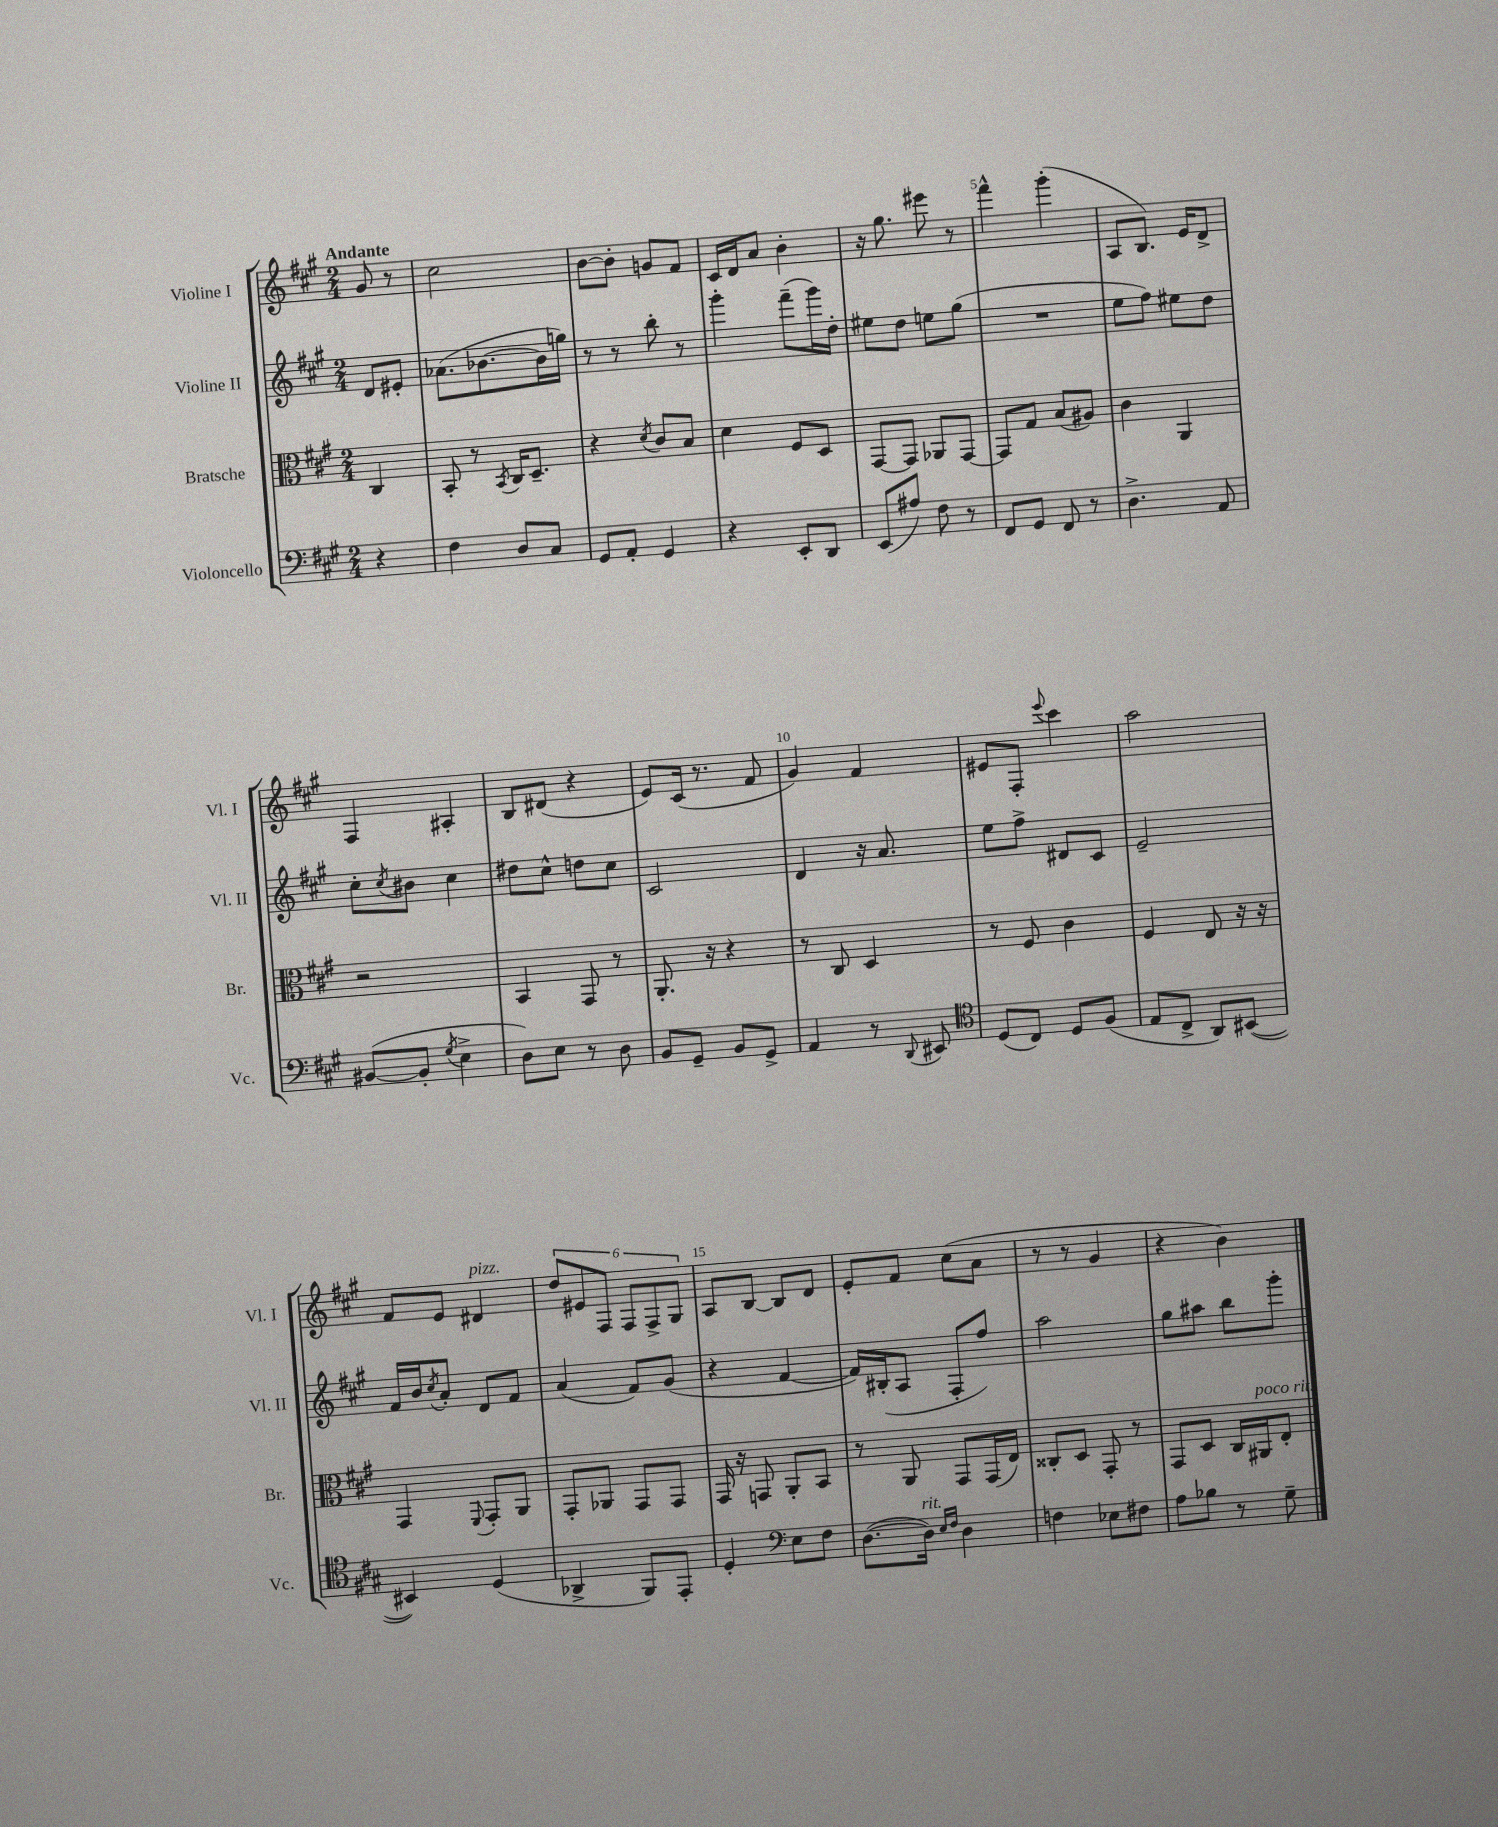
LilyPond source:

<<
\new StaffGroup <<
\new Staff = "s0" \with { instrumentName = "Violine I" shortInstrumentName = "Vl. I" } {
    \clef treble \key a \major \numericTimeSignature \time 2/4 \partial 4 \tempo "Andante"
    gis'8 r8 |
    cis''2 |
    b'8~ b'8-. g'8 fis'8 |
    cis'16 d'16 a'8 b'4-. |
    r16 gis''8. eis'''8 r8 |
    fis'''4-^ gis'''4-.( |
    a8 b8.) e'16 d'8-> |
    fis4 ais4-. |
    b8 dis'8( r4 |
    e'8) cis'16( r8. fis'8 |
    gis'4) fis'4 |
    eis'8 fis8-. \appoggiatura { e'''8 } cis'''4 |
    a''2 |
    fis'8 e'8 dis'4^\markup { \italic "pizz." } |
    \tuplet 6/4 { d''8 eis'8 fis8 fis8 fis8-> gis8 } |
    a8 b8~ b8 d'8 |
    e'8-. fis'8 cis''8( a'8 |
    r8 r8 gis'4 |
    r4 b'4) \bar "|." |
}
\new Staff = "s1" \with { instrumentName = "Violine II" shortInstrumentName = "Vl. II" } {
    \clef treble \key a \major \numericTimeSignature \time 2/4 \partial 4
    d'8 eis'8-. |
    aes'8.( bes'8.~ bes'16 g''16) |
    r8 r8 b''8-. r8 |
    gis'''4-. fis'''8--( gis'''16) d''16-. |
    eis''8 d''8 e''8 gis''8( |
    R2 |
    e''8 fis''8) eis''8 d''8 |
    cis''8-. \acciaccatura { cis''8 } bis'8 cis''4 |
    dis''8 cis''8-^ d''8 cis''8 |
    cis'2 |
    d'4 r16 a'8. |
    e''8 fis''8-> dis'8 cis'8 |
    e'2-- |
    fis'16 b'16 \acciaccatura { cis''8 } a'8-. d'8 fis'8 |
    a'4( fis'8) gis'8( |
    r4 fis'4~ |
    fis'16) bis16-.( a8 fis8-. fis''8) |
    a''2 |
    gis''8 ais''8 b''8 gis'''8-. \bar "|." |
}
\new Staff = "s2" \with { instrumentName = "Bratsche" shortInstrumentName = "Br." } {
    \clef alto \key a \major \numericTimeSignature \time 2/4 \partial 4
    cis4 |
    b,8-. r8 \acciaccatura { b,8 } cis16 d8.-- |
    r4 \acciaccatura { d'8 } cis'8 b8 |
    d'4 fis8 d8 |
    gis,8~ gis,8 aes,8 gis,8~ |
    gis,8 gis8 b8( ais8) |
    cis'4 a,4 |
    r2 |
    b,4 gis,8 r8 |
    a,8.-. r16 r4 |
    r8 cis8 d4 |
    r8 fis8 cis'4 |
    fis4 e8 r16 r16 |
    gis,4 \appoggiatura { fis,8 } gis,8-. a,8 |
    gis,8-. aes,8 gis,8 gis,8 |
    gis,16 r16 g,8 a,8-. b,8 |
    r8 a,8 gis,8 gis,16( e16) |
    cisis8-. d8 gis,8-. r8 |
    gis,8 d8 cis16 ais,16^\markup { \italic "poco rit." } e8-. \bar "|." |
}
\new Staff = "s3" \with { instrumentName = "Violoncello" shortInstrumentName = "Vc." } {
    \clef bass \key a \major \numericTimeSignature \time 2/4 \partial 4
    r4 |
    fis4 d8 cis8 |
    gis,8 a,8-. gis,4 |
    r4 e,8-. d,8 |
    e,8( ais8) fis8 r8 |
    fis,8 gis,8 fis,8 r8 |
    d4.-> a,8 |
    bis,8~( bis,8-. \acciaccatura { gis8 } e4-> |
    d8) e8 r8 d8 |
    b,8 gis,8-- b,8 gis,8-> |
    a,4 r8 \appoggiatura { d,8 } eis,8 |
    \clef tenor d8( cis8) d8 fis8( |
    e8 cis8-> a,8) bis,8~( |
    bis,4) d4( |
    aes,4-> fis,8) e,8-. |
    d4-. \clef bass e8 fis8 |
    d8.~( d16^\markup { \italic "rit." }) \grace { e16 fis16 } d4 |
    f4 ees8 fis8 |
    a8 bes8 r8 gis8-- \bar "|." |
}
>>
>>
\layout { \context { \Score \override BarNumber.break-visibility = ##(#f #t #t) barNumberVisibility = #(every-nth-bar-number-visible 5) } }
